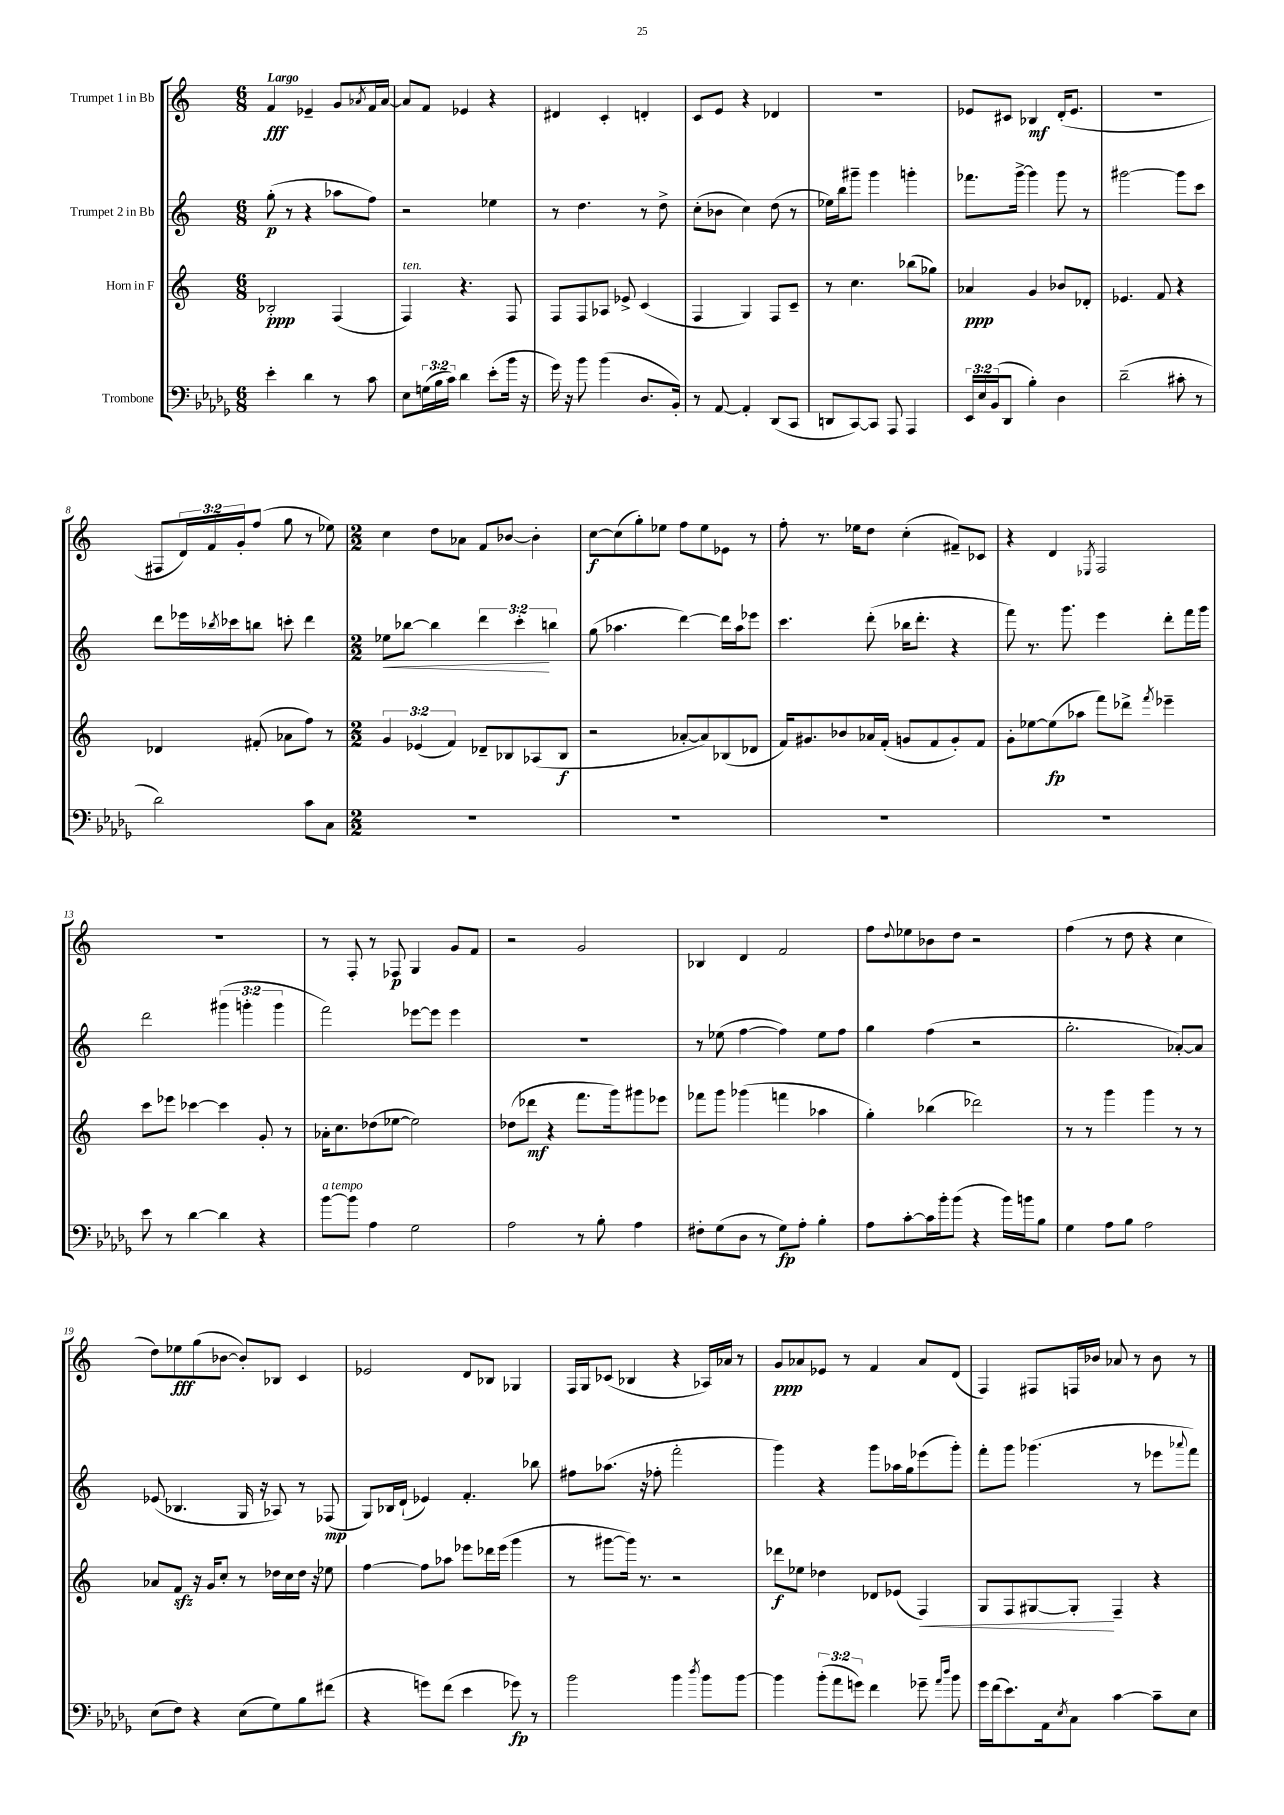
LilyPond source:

<<
\new StaffGroup <<
\new Staff = "s0" \with { instrumentName = "Trumpet 1 in Bb" } {
    \clef treble \key c \major \numericTimeSignature \time 6/8 \override Staff.TupletNumber.text = #tuplet-number::calc-fraction-text \tempo "Largo"
    f'4\fff ees'4-- g'8 \acciaccatura { aes'8 } f'16 aes'16~ |
    aes'8 f'8 ees'4 r4 |
    dis'4 c'4-. d'4-. |
    c'8 e'8 r4 des'4 |
    R2. |
    ees'8 cis'8 bes4\mf d'16-.( ees'8. |
    R2. |
    fis8 \tuplet 3/2 { d'16) f'16 g'16-. } f''8( g''8 r8 ees''8) |
    \numericTimeSignature \time 2/2 c''4 d''8 aes'8 f'8 bes'8~ bes'4-. |
    c''8~\f c''8( g''8-.) ees''8 f''8 ees''8 ees'8 r8 |
    f''8-. r8. ees''16 d''8 c''4-.( fis'8--) ces'8 |
    r4 d'4 \acciaccatura { ees8 } f2 |
    R1 |
    r8 f8-. r8 fes8\p g4 g'8 f'8 |
    r2 g'2 |
    bes4 d'4 f'2 |
    f''8 \appoggiatura { d''8 } ees''8 bes'8 d''8 r2 |
    f''4( r8 d''8 r4 c''4 |
    d''8) ees''8\fff g''8( bes'8~ bes'8-.) bes8 c'4 |
    ees'2 d'8 bes8 ges4 |
    f16 g16 ces'8( bes4 r4 aes16) aes'16 r8 |
    g'8\ppp aes'8 ees'8 r8 f'4 aes'8 d'8( |
    f4) fis8 f16 bes'16 aes'8 r8 bes'8 r8 \bar "|." |
}
\new Staff = "s1" \with { instrumentName = "Trumpet 2 in Bb" } {
    \clef treble \key c \major \numericTimeSignature \time 6/8 \override Staff.TupletNumber.text = #tuplet-number::calc-fraction-text
    g''8-.\p( r8 r4 aes''8 f''8) |
    r2 ees''4 |
    r8 d''4. r8 d''8-> |
    c''8-.( bes'8 c''4) d''8( r8 |
    ees''16) b''16 gis'''8-- gis'''4 g'''4-. |
    fes'''8. g'''16~-> g'''4 g'''8 r8 |
    gis'''2~ gis'''8 c'''8 |
    d'''8 ees'''16 \acciaccatura { bes''8 } ces'''16 b''8 c'''8-. d'''4 |
    \numericTimeSignature \time 2/2 ees''8\< bes''8~ bes''4 \tuplet 3/2 { d'''4 c'''4-.\! b''4 } |
    g''8( aes''4. d'''4~) d'''16 aes''16 ees'''8 |
    c'''4. d'''8-.( bes''16 d'''8.-. r4 |
    f'''8) r8. g'''8. e'''4 d'''8-. f'''16 g'''16 |
    d'''2 \tuplet 3/2 { gis'''4( g'''4-. g'''4 } |
    f'''2) ees'''8~ ees'''8 ees'''4 |
    R1 |
    r8 ees''8( f''4~ f''4) ees''8 f''8 |
    g''4 f''4( r2 |
    g''2.-. aes'8~-.) aes'8 |
    ees'8( bes4. g16 r16 aes8) r8 fes8\mp( |
    g8) bes16 d'16-!( ees'4) f'4.-. bes''8 |
    fis''8 aes''8.( r16 fes''8-. f'''2-. |
    g'''4) r4 g'''8 aes''16 g''16 ees'''8( g'''8-.) |
    f'''8-. g'''8 ges'''4.( r8 ees'''8 \appoggiatura { aes'''8 } f'''8) \bar "|." |
}
\new Staff = "s2" \with { instrumentName = "Horn in F" } {
    \clef treble \key c \major \numericTimeSignature \time 6/8 \override Staff.TupletNumber.text = #tuplet-number::calc-fraction-text
    bes2-.\ppp f4( |
    f4^\markup { \italic "ten." }) r4. f8 |
    f8 f8 aes8 ees'8-> c'4( |
    f4 g4) f8 c'8-- |
    r8 c''4. bes''8( ges''8) |
    aes'4\ppp g'4 bes'8 des'8-. |
    ees'4. f'8 r4 |
    des'4 fis'8-.( aes'8 f''8) r8 |
    \numericTimeSignature \time 2/2 \tuplet 3/2 { g'4 ees'4( f'4) } des'8-- bes8 aes8( bes8\f |
    r2 aes'8~-. aes'8) bes8( des'8 |
    f'16) gis'8. bes'8 aes'16 f'16-.( g'8 f'8 g'8-.) f'8 |
    g'8-. ees''8~ ees''8\fp( aes''8 f'''8) des'''8-> \acciaccatura { f'''8 } ees'''4-- |
    c'''8 ees'''8 ces'''4~ ces'''4 g'8-. r8 |
    aes'16-. c''8. des''8( ees''8~ ees''2) |
    des''8( des'''8\mf r4 f'''8. g'''16) gis'''8 ees'''8 |
    fes'''8 g'''8 ges'''4( f'''4 aes''4 |
    g''4-.) bes''4( des'''2) |
    r8 r8 g'''4 g'''4 r8 r8 |
    aes'8 f'8\sfz r16 g'16 c''8-. r8 des''16 c''16 des''16 r16 ees''8 |
    f''4~ f''8 aes''8 ees'''8 des'''16 ees'''16( g'''4 |
    r8 gis'''8~ gis'''16) r8. r2 |
    des'''8\f ees''8 des''4 des'8 ees'8( f4\<) |
    g8 f8 gis8~ gis8-.\! f4-- r4 \bar "|." |
}
\new Staff = "s3" \with { instrumentName = "Trombone" } {
    \clef bass \key des \major \numericTimeSignature \time 6/8 \override Staff.TupletNumber.text = #tuplet-number::calc-fraction-text
    ees'4-. des'4 r8 c'8 |
    ees8 \tuplet 3/2 { g16( bes16 c'16) } des'4 ees'8-.( bes'16 r16 |
    ges'16) r16 bes'8 bes'4( des8. bes,16-.) |
    r8 aes,8~ aes,4-. des,8( c,8 |
    d,8 c,8~) c,8 aes,,8 aes,,4 |
    \tuplet 3/2 { ees,16 ees16 bes,16( } des,8 bes4-.) des4 |
    des'2--( cis'8-. r8 |
    des'2) c'8 c8 |
    \numericTimeSignature \time 2/2 R1 |
    R1 |
    R1 |
    R1 |
    ees'8 r8 des'4~ des'4 r4 |
    bes'8~^\markup { \italic "a tempo" } bes'8 aes4 ges2 |
    aes2 r8 bes8-. aes4 |
    fis8-. ges8( des8 r8 ges8\fp) aes8-. bes4-. |
    aes8 c'8~-. c'16 bes'16-. bes'8( r4 bes'16) b'16 bes8 |
    ges4 aes8 bes8 aes2 |
    ees8( f8) r4 ees8( ges8) bes8 fis'8( |
    r4 g'8) f'8( ees'4 ges'8\fp) r8 |
    bes'2 bes'4 \acciaccatura { des''8 } bes'8 bes'8~ |
    bes'4 \tuplet 3/2 { bes'8-.( aes'8 g'8) } f'4 ges'8-- \grace { aes'16 des''16 } bes'8 |
    ges'16 f'16( ees'8.) aes,16 \acciaccatura { ees8 } c8 c'4~ c'8-- ees8 \bar "|." |
}
>>
>>
